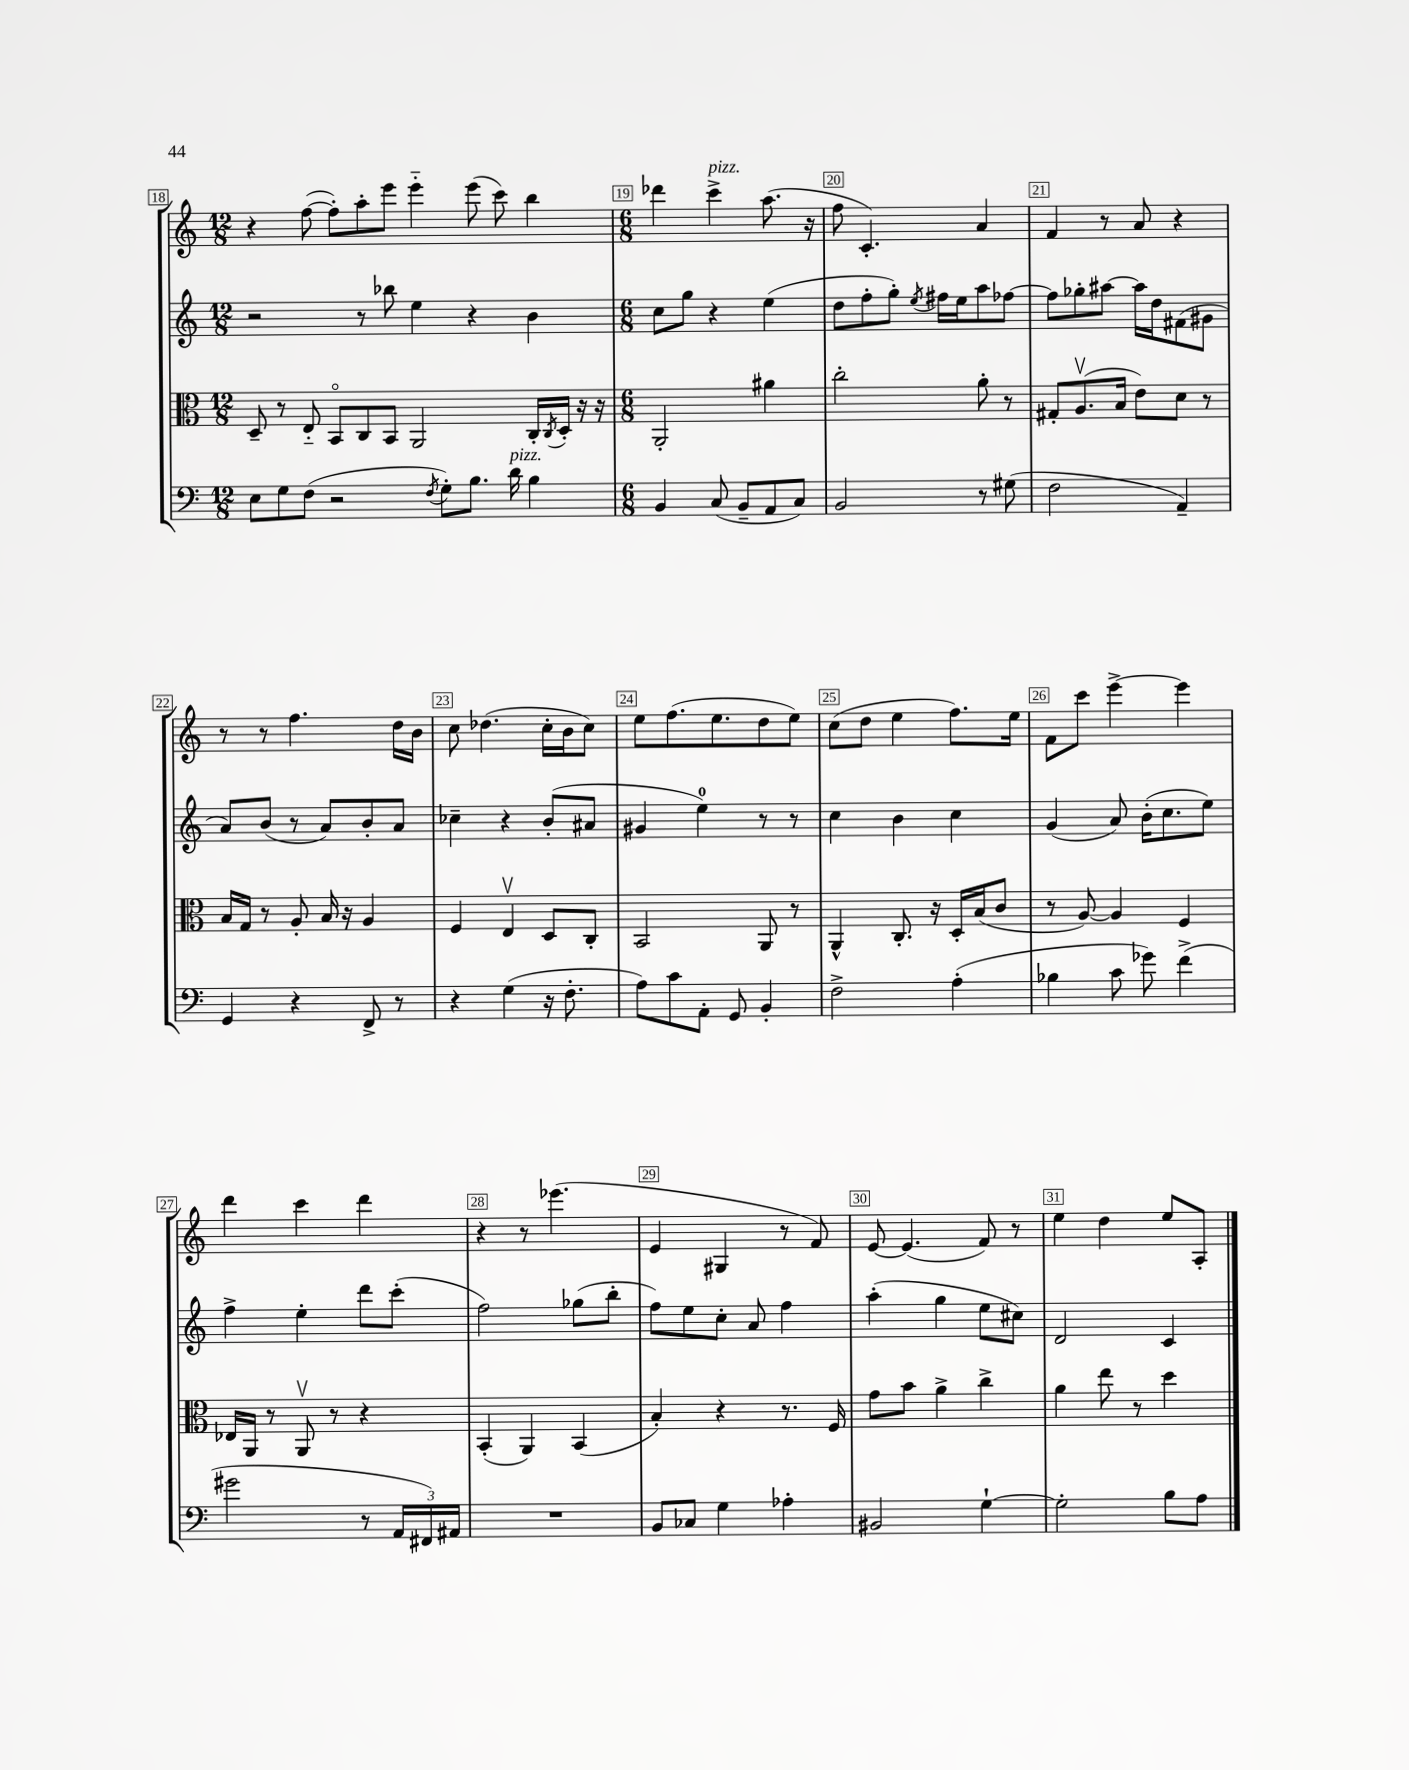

**kern	**kern	**kern	**kern
*staff4	*staff3	*staff2	*staff1
*clefF4	*clefC3	*clefG2	*clefG2
*k[]	*k[]	*k[]	*k[]
*M12/8	*M12/8	*M12/8	*M12/8
8E	8D~	2r	4r
8G	8r	.	.
(8F	8E'~	.	([8ff
2r	8BBo	.	8ff'])
.	8C	8r	8aa'
.	8BB	8bb-	8eee
.	2AA	4ee	4eee'~
8qF	.	.	.
8G')	.	.	.
8.B	.	4r	(8eee
.	.	.	8ccc)
16d	.	.	.
4B	16C'	4b	4bb
.	8qC	.	.
.	16D'	.	.
.	16r	.	.
.	16r	.	.
=	=	=	=
*M6/8	*M6/8	*M6/8	*M6/8
4BB	2AA'	8cc	4ddd-
.	.	8gg	.
(8C	.	4r	4ccc^
8BB~	.	.	.
8AA	4a#	(4ee	(8.aa
8C)	.	.	.
.	.	.	16r
=	=	=	=
2BB	2cc'	8dd	8ff
.	.	8ff'	4.c')
.	.	8gg')	.
.	.	8qee	.
.	.	16ff#	.
.	.	16ee	.
8r	8a'	8aa	4a
(8G#	8r	[8ff-	.
=	=	=	=
2F	8G#'	8ff-]	4f
.	(8.Av	8gg-'	.
.	.	[8aa#	8r
.	16B	.	.
.	8e)	16aa#]	8a
.	.	16dd	.
4AA~)	8d	(8f#	4r
.	8r	8g#	.
=	=	=	=
4GG	16B	8a)	8r
.	16G	.	.
.	8r	(8b	8r
4r	8A'	8r	4.ff
.	16B	8a)	.
.	16r	.	.
8FF^	4A	8b'	.
8r	.	8a	16dd
.	.	.	16b
=	=	=	=
4r	4F	4cc-~	8cc
.	.	.	(4.dd-
(4G	4Ev	4r	.
16r	8D	(8b'	16cc'
8.F'	.	.	16b
.	8C'	8a#	8cc)
=	=	=	=
8A)	2BB	4g#	8ee
8c	.	.	(8.ff
8AA'	.	4ee)	.
.	.	.	8.ee
8GG	.	.	.
4BB'	8AA	8r	8dd
.	8r	8r	8ee)
=	=	=	=
2F^	4AA^^	4cc	(8cc
.	.	.	8dd
.	8.C'	4b	4ee
.	16r	.	.
(4A'	16D'	4cc	8.ff)
.	(16B	.	.
.	8c	.	.
.	.	.	16ee
=	=	=	=
4B-	8r	(4g	8f
.	[8A)	.	8ccc
8c	4A]	8a)	[4eee^
8g-)	.	(16b'	.
.	.	8.cc	.
(4f^	4F	.	4eee]
.	.	8ee)	.
=	=	=	=
2g#	16E-	4ff^	4ddd
.	16AA	.	.
.	8r	.	.
.	8AAv	4ee'	4ccc
.	8r	.	.
8r	4r	8ddd	4ddd
24AA	.	(8ccc'	.
24FF#)	.	.	.
24AA#	.	.	.
=	=	=	=
2.r	(4BB'	2ff)	4r
.	4AA)	.	8r
.	.	.	(4.eee-
.	(4BB	(8gg-	.
.	.	8bb'	.
=	=	=	=
8BB	4B')	8ff)	4e
8C-	.	8ee	.
4G	4r	8cc'	4G#
.	.	8a	.
4A-'	8.r	4ff	8r
.	.	.	8f)
.	16F	.	.
=	=	=	=
2BB#	8g	(4aa'	[8e
.	8b	.	(4.e]
.	4a^	4gg	.
[4G`	4cc^	8ee	8f)
.	.	8cc#)	8r
=	=	=	=
2G']	4a	2d	4ee
.	8ee	.	4dd
.	8r	.	.
8B	4dd	4c	8ee
8A	.	.	8A'
==	==	==	==
*-	*-	*-	*-
